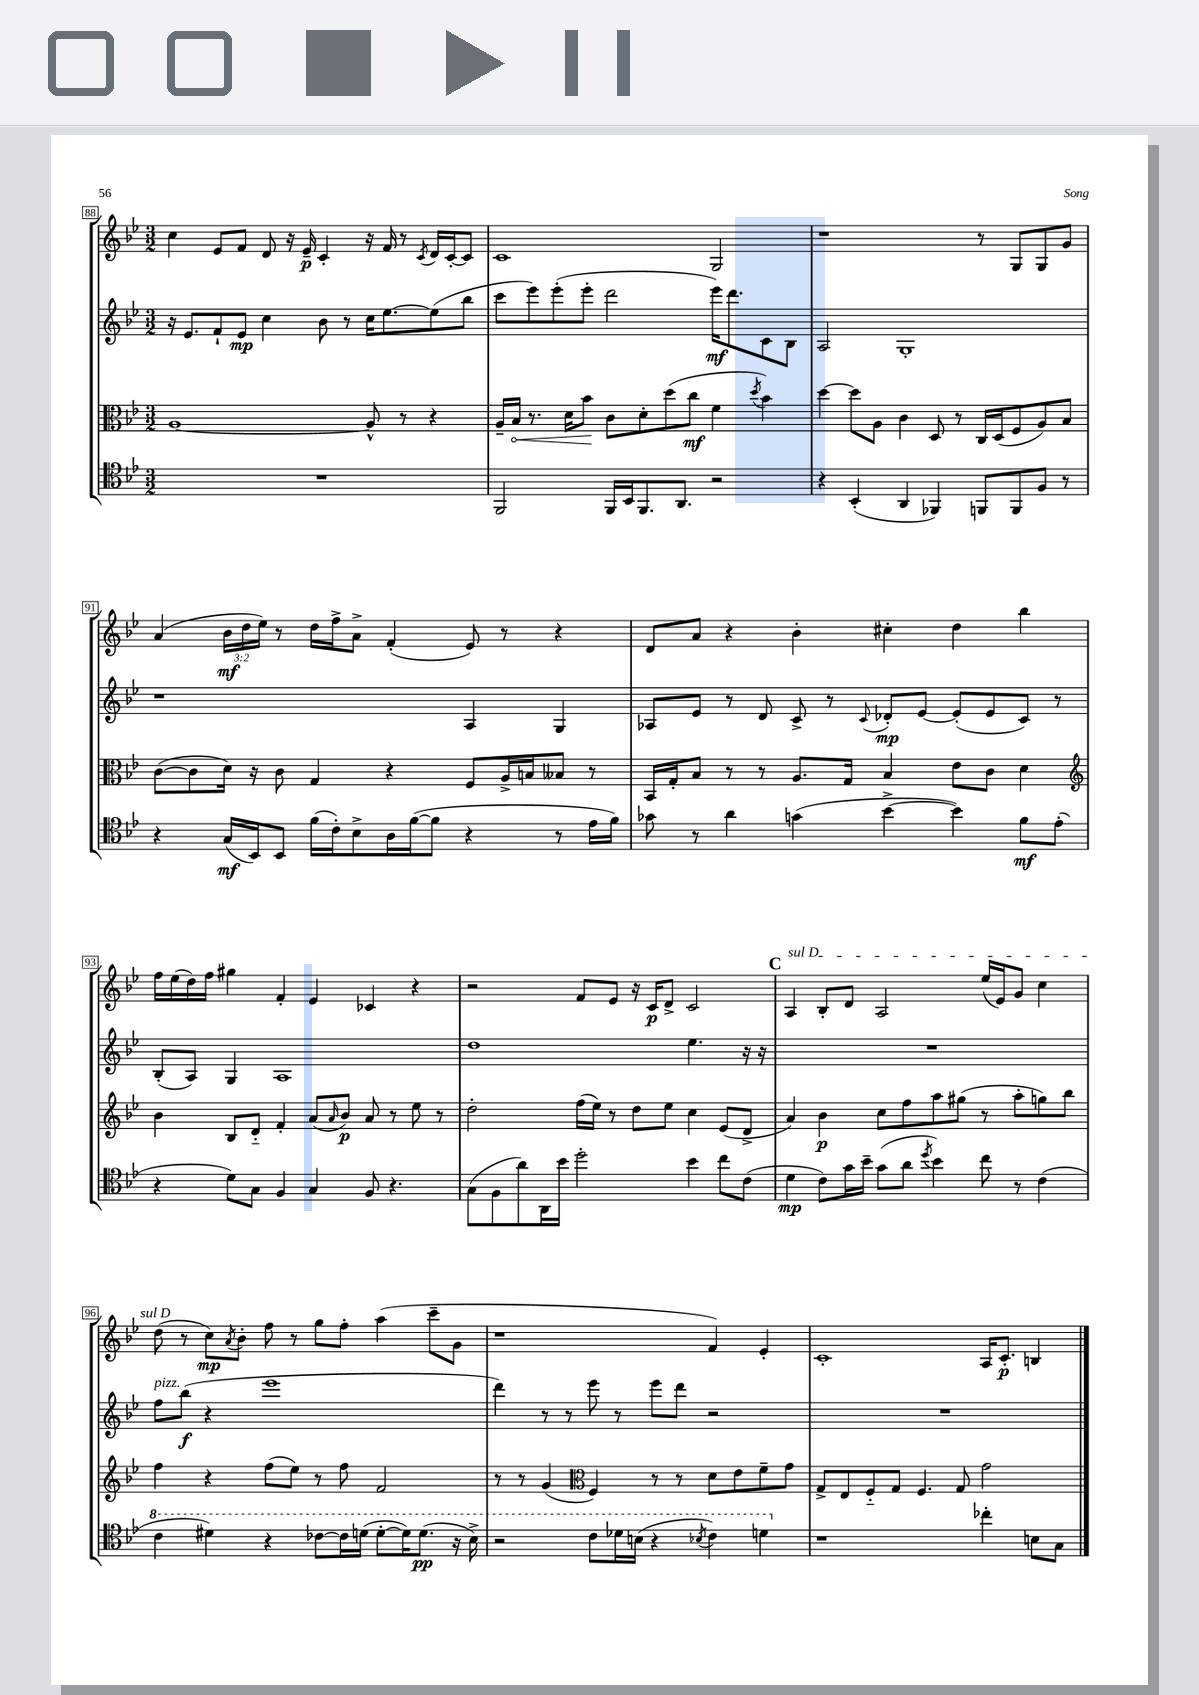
<<
\new StaffGroup <<
\new Staff = "s0" {
    \clef treble \key bes \major \numericTimeSignature \time 3/2 \override Staff.TupletNumber.text = #tuplet-number::calc-fraction-text
    c''4 ees'8 f'8 d'8 r16 ees'16--\p c'4-. r16 f'16 r8 \acciaccatura { c'8 } d'16 c'16~-. c'8 |
    c'1 g2 |
    r1 r8 g8 g8 g'8 |
    a'4( \tuplet 3/2 { bes'16\mf d''16 ees''16) } r8 d''16 f''16-> a'8-> f'4-.( ees'8) r8 r4 |
    d'8 a'8 r4 bes'4-. cis''4-. d''4 bes''4 |
    f''16 ees''16( d''16) f''16 gis''4 f'4-. ees'4 ces'4 r4 |
    r2 f'8 ees'8 r16 c'16\p d'8-> c'2 |
    \mark \markup { \bold "C" } \once \override TextSpanner.bound-details.left.text = \markup { \italic "sul D" } a4\startTextSpan bes8-. d'8 a2 ees''16( ees'16) g'8 c''4 |
    d''8\stopTextSpan( r8 c''8\mp) \acciaccatura { a'8 } bes'8-. f''8 r8 g''8 f''8-. a''4( c'''8-- g'8 |
    r1 f'4) ees'4-. |
    c'1-. a16 c'8.-.\p b4 \bar "|." |
}
\new Staff = "s1" {
    \clef treble \key bes \major \numericTimeSignature \time 3/2
    r16 ees'8. f'8-! ees'8\mp c''4 bes'8 r8 c''16 ees''8.~ ees''8( bes''8 |
    c'''8 ees'''8) ees'''8-.( ees'''8-. d'''2 ees'''16\mf) d'''8. c'8 bes8 |
    a2 g1-. |
    r1 a4 g4 |
    aes8 ees'8 r8 d'8 c'8-> r8 \appoggiatura { c'8 } des'8-.\mp ees'8~ ees'8-.( ees'8 c'8) r8 |
    bes8-.( a8) g4 a1 |
    d''1 ees''4. r16 r16 |
    \mark \markup { \bold "C" } R1. |
    f''8^\markup { \italic "pizz." } bes''8\f( r4 ees'''1 |
    d'''4) r8 r8 ees'''8 r8 ees'''8 d'''8 r2 |
    R1. \bar "|." |
}
\new Staff = "s2" {
    \clef alto \key bes \major \numericTimeSignature \time 3/2
    a1~ a8-^ r8 r4 |
    a16-- \once \override Hairpin.circled-tip = ##t bes16\< r8. d'16 bes'8\! c'8 d'8-. d''8( c''8\mf f'4 \acciaccatura { d''8 } bes'4) |
    d''4~ d''8 a8 c'4 d8 r8 c16 d16( f8 a8) bes8 |
    c'8~( c'8 d'16) r16 c'8 g4 r4 f8 a16-> b16 beses8 r8 |
    bes,16 g16-. bes8 r8 r8 a8. g16 bes4 ees'8 c'8 d'4 |
    \clef treble bes'4 bes8 d'8-_ f'4-. a'8( \grace { a'16 } bes'8\p) a'8 r8 ees''8 r8 |
    d''2-. f''16( ees''16) r8 d''8 ees''8 c''4 ees'8( d'8-> |
    \mark \markup { \bold "C" } a'4) bes'4\p c''8 f''8 a''8 gis''8( r8 a''8-. g''8) bes''8 |
    f''4 r4 f''8( ees''8) r8 f''8 f'2 |
    r8 r8 g'4( \clef alto f4) r8 r8 d'8 ees'8 f'8-- g'8 |
    g8-> ees8 f8-_ g8 f4. g8 g'2 \bar "|." |
}
\new Staff = "s3" {
    \clef tenor \key bes \major \numericTimeSignature \time 3/2
    R1. |
    f,2 f,16 bes,16 f,8. a,8. r2 |
    r4 bes,4-.( a,4 fes,4) f,8 f,8 f8 r8 |
    r4 g16\mf( bes,16) bes,8 f'16( c'16-.) bes8-> a16 f'16~( f'8 r4 r8 ees'16 f'16) |
    ges'8 r8 a'4 g'4( bes'4~-> bes'4) f'8\mf ees'8-.( |
    r4 d'8) g8 f4 g4 f8 r4. |
    g8( f8 a'8) a,16 bes'16 d''2-. bes'4 c''8 c'8( |
    \mark \markup { \bold "C" } d'4\mp c'8) g'16 bes'16-- g'8( a'8 \acciaccatura { d''8 } bes'4) c''8 r8 c'4( |
    \ottava #1 c''4 dis''4) r4 ces''8~ ces''16 d''16( d''8~-. d''16) d''8.\pp( r16 bes'16->) |
    r2 c''8 des''16 b'16( r4 \acciaccatura { bes'8 } c''4) d''4 \ottava #0 |
    r1 ces''4-. b8 g8 \bar "|." |
}
>>
>>
\layout { \context { \Score currentBarNumber = #88 \override BarNumber.stencil = #(make-stencil-boxer 0.1 0.3 ly:text-interface::print) } }
